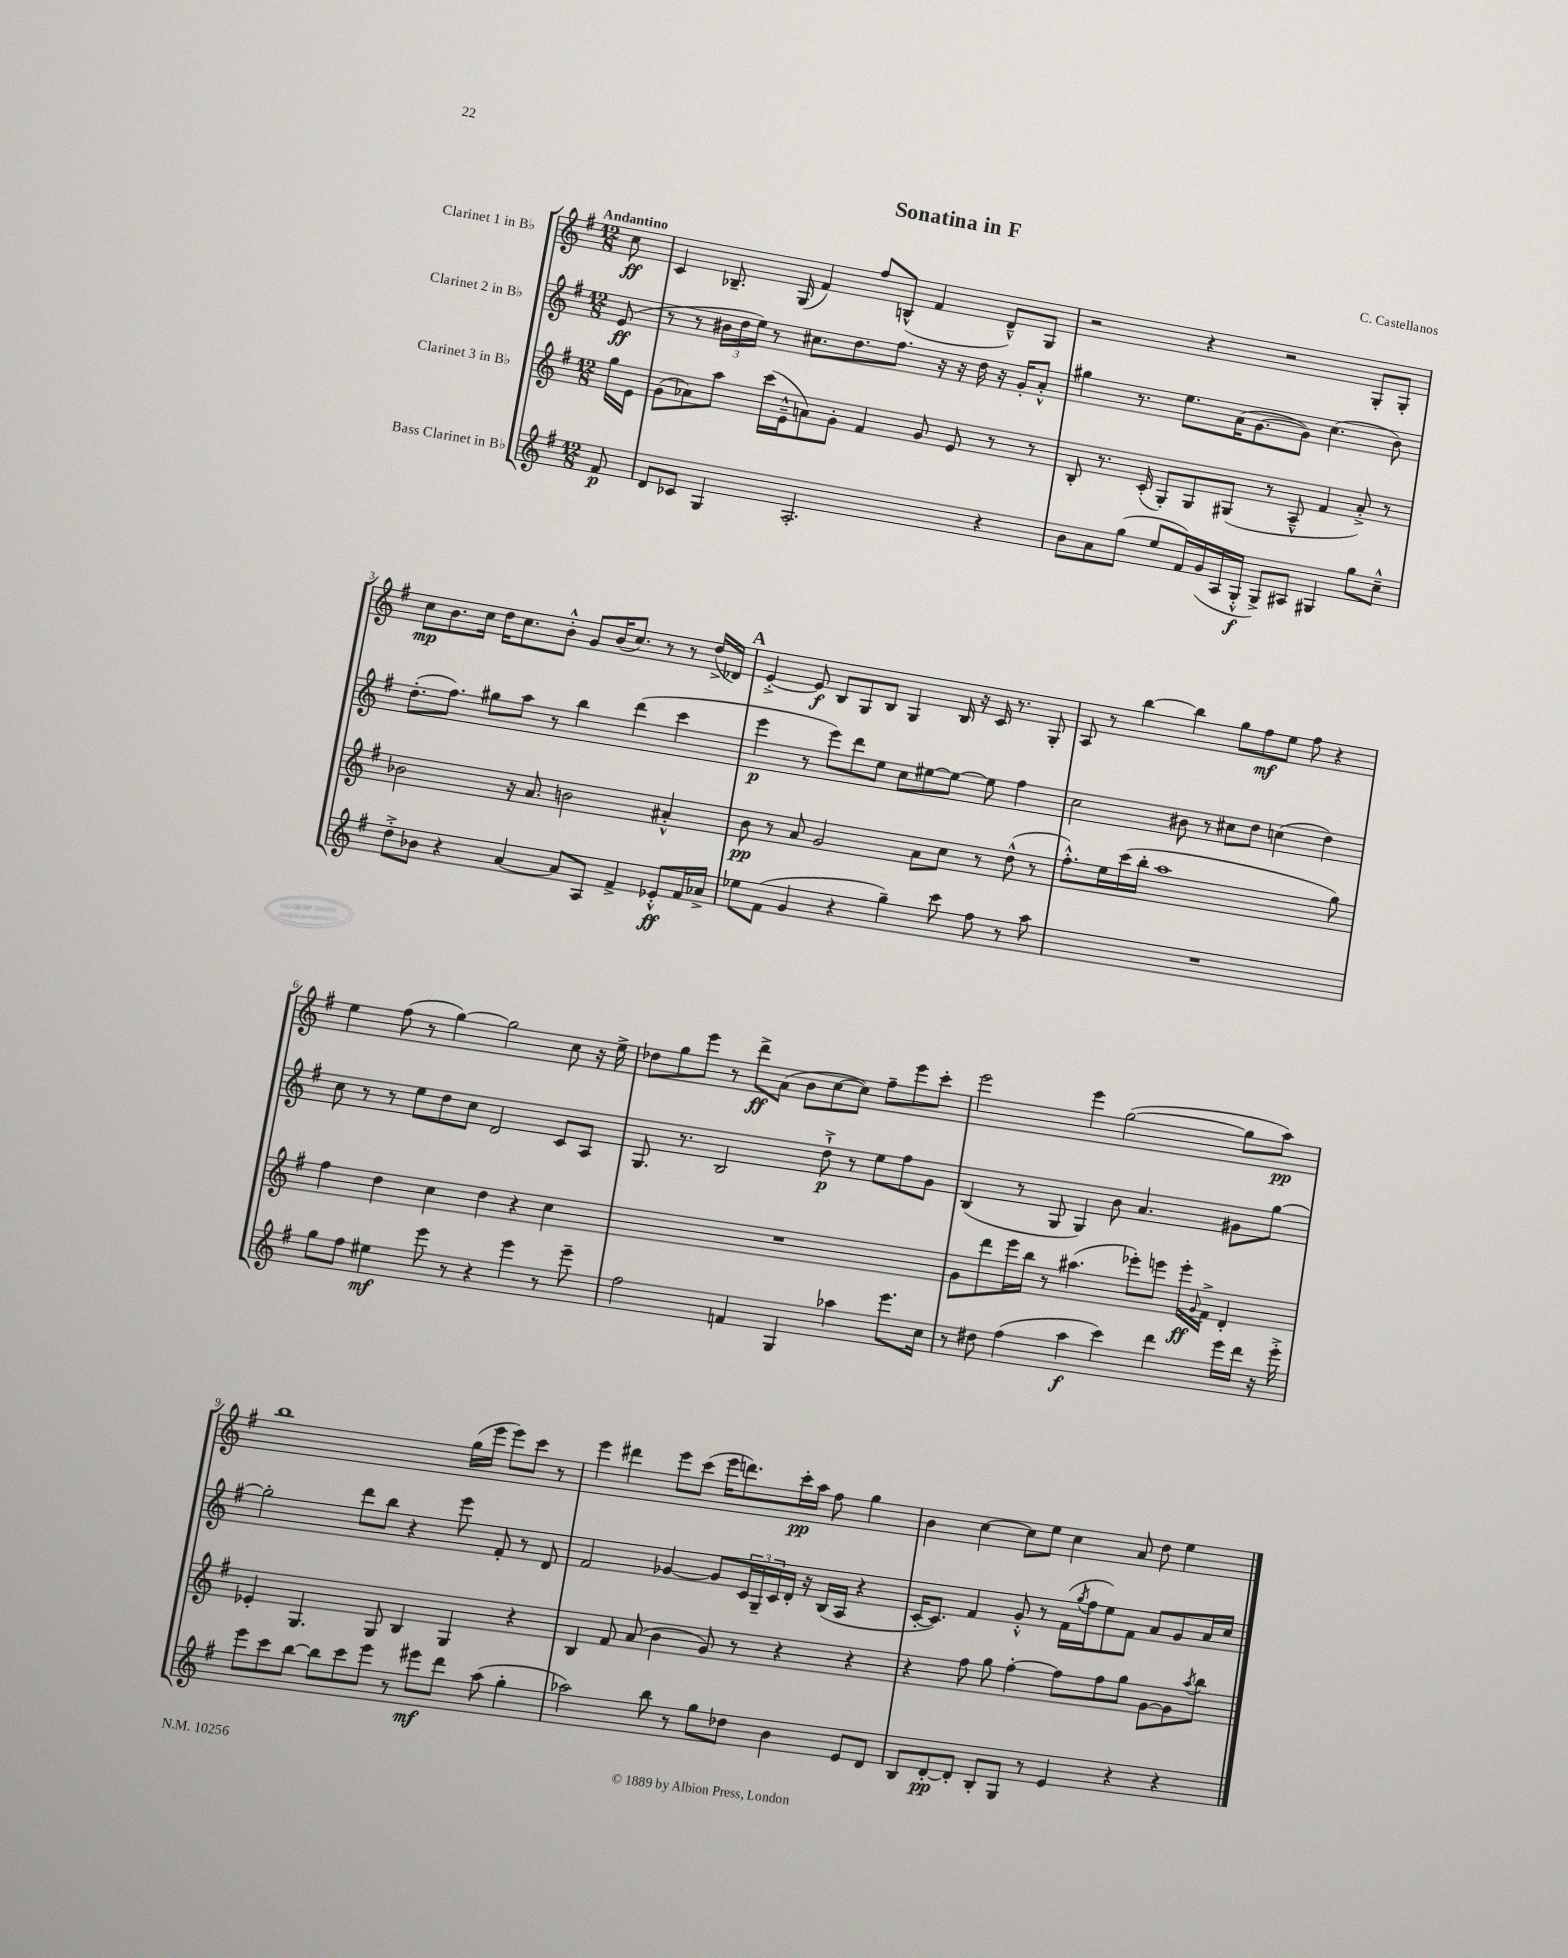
\header { title = "Sonatina in F" composer = "C. Castellanos" }
<<
\new StaffGroup <<
\new Staff = "s0" \with { instrumentName = "Clarinet 1 in Bb" } {
    \clef treble \key g \major \numericTimeSignature \time 12/8 \partial 8 \tempo "Andantino"
    c''8\ff |
    c'4 bes8.-- g16( fis'4) fis''8 b8-^( fis'4 d'8---^) g8 |
    r2 r4 r2 g8-. g8-. |
    c''8\mp b'8. c''16 d''16 c''8. b'8-.-^ g'8 b'16( c''8.) r8 r8 d''16->( des'16) |
    \mark \markup { \bold "A" } e'4~-.-> e'8\f b8 g8 b8 g4 b16 r16 c'16 r8. g8-. |
    a8 r8 b''4~ b''4 g''8 fis''8\mf e''8 fis''8 r4 |
    e''4 fis''8( r8 g''4~) g''2 c''8 r16 e''16-> |
    des''8 g''8 e'''8 r8 d'''8->\ff a'8( b'8 c''8~ c''8) fis''8-- e'''8 c'''8-. |
    e'''2 e'''4 g''2~( g''8 a''8\pp) |
    b''1 g''16( e'''16 e'''8) c'''8 r8 |
    e'''4 dis'''4 e'''8 c'''8( e'''16 d'''8.) c'''16-.\pp a''16 fis''8 g''4 |
    b'4 c''4~ c''8 e''8 c''4 a'8 d''8 e''4 \bar "|." |
}
\new Staff = "s1" \with { instrumentName = "Clarinet 2 in Bb" } {
    \clef treble \key g \major \numericTimeSignature \time 12/8 \partial 8
    e'8\ff( |
    r8 r8 \tuplet 3/2 { bis'16 d''16 e''16) } r8 cis''8. d''8. fis''8. r16 r16 d''16 r16 g'16-. a'8-.-^ |
    gis''4 r8. e''8. a'16( g'8.~ g'8) c''4.( b'8) |
    d''8.-.( fis''8.) gis''8 a''8 r8 b''4 d'''4( c'''4 |
    \mark \markup { \bold "A" } e'''4\p r8 e'''8) d'''8 e''8 c''8 eis''8~ eis''8~ eis''8 fis''4 |
    c''2 bis'8 r8 cis''8 d''8 c''4( d''4) |
    c''8 r8 r8 e''8 d''8 c''8 d'2 c'8 a8 |
    g8. r8. b2 d''8-!->\p r8 e''8 fis''8 g'8 |
    b4( r8 g8 g4) b'8 a'4. gis'8 g''8~ |
    g''2-. d'''8 b''8 r4 e'''8 fis'8-. r8 d'8 |
    fis'2 ges'4~ ges'8 \tuplet 3/2 { c'16 g16-- c'16 } d'16-. r16 b16( a16 r4 |
    c'16~-. c'8.) fis'4 g'8-.-^ r8 fis'16( \acciaccatura { g''8 } fis''16 e''8) fis'8 a'8 g'8 a'16 c''16 \bar "|." |
}
\new Staff = "s2" \with { instrumentName = "Clarinet 3 in Bb" } {
    \clef treble \key g \major \numericTimeSignature \time 12/8 \partial 8
    g''16 e'16 |
    g'8( aes'8) a''8 c'''16( e'16---^ a'8) g'8-. fis'4 g'8 e'8 r8 r8 |
    b8-. r8. c'16-.( g8-.) g8 gis8( r8 a8---^ fis'4 a'8-.->) r8 |
    bes'2 r16 a'8. b'2 ais'4-.-^ |
    \mark \markup { \bold "A" } b'8\pp r8 a'8 g'2 a'8 c''8 r8 d''8-^( r8 |
    fis''8.-.-^) e''16 c'''16( b''16-. a''1 g''8) |
    fis''4 d''4 c''4 d''4 r4 c''4 |
    R1. |
    g'8 d'''8 e'''16 b''16 r8 ais''4.( ees'''8-.) e'''8 e'''16-.\ff \appoggiatura { g'8 } fis'16-> d'4-. |
    ees'4-. g4. g8 b4 g4 r4 |
    b4 fis'8 a'8( b'4 g'8) r8 r4 r4 |
    r4 fis''8 g''8 fis''4~-. fis''8 fis''8 g''8 g'8~ g'8 \acciaccatura { a''8 } b''8 \bar "|." |
}
\new Staff = "s3" \with { instrumentName = "Bass Clarinet in Bb" } {
    \clef treble \key g \major \numericTimeSignature \time 12/8 \partial 8
    fis'8\p |
    d'8 ces'8 g4 a2.-. r4 |
    b'8 a'8 g''8( e''8 fis'16) g'16( a16 g16-.-^\f g8->) ais8 gis4 g''8 c''8---^ |
    d''8-.-> bes'8 r4 a'4~ a'8 a8 fis'4-> ees'8-.-^\ff fis'16 aes'16-> |
    \mark \markup { \bold "A" } ees''8 fis'8( g'4 r4 g''4--) c'''8 fis''8 r8 a''8 |
    R1. |
    g''8 fis''8 eis''4\mf e'''8 r8 r4 e'''4 r8 e'''8-- |
    fis''2 f'4 g4 aes''4 e'''8. c''16 |
    r8 dis''8 fis''4( a''4\f c'''4) d'''4 e'''16 d'''16 r16 e'''16-.-> |
    e'''8 c'''8 b''8~ b''8 c'''8 e'''8 r8 eis'''8\mf d'''8 a''8( g''4-. |
    aes''2) b''8 r8 g''8 des''8 b'4 e'8 d'8 |
    b8 d'8~-.\pp d'8-. b8-. g8 r8 e'4 r4 r4 \bar "|." |
}
>>
>>
